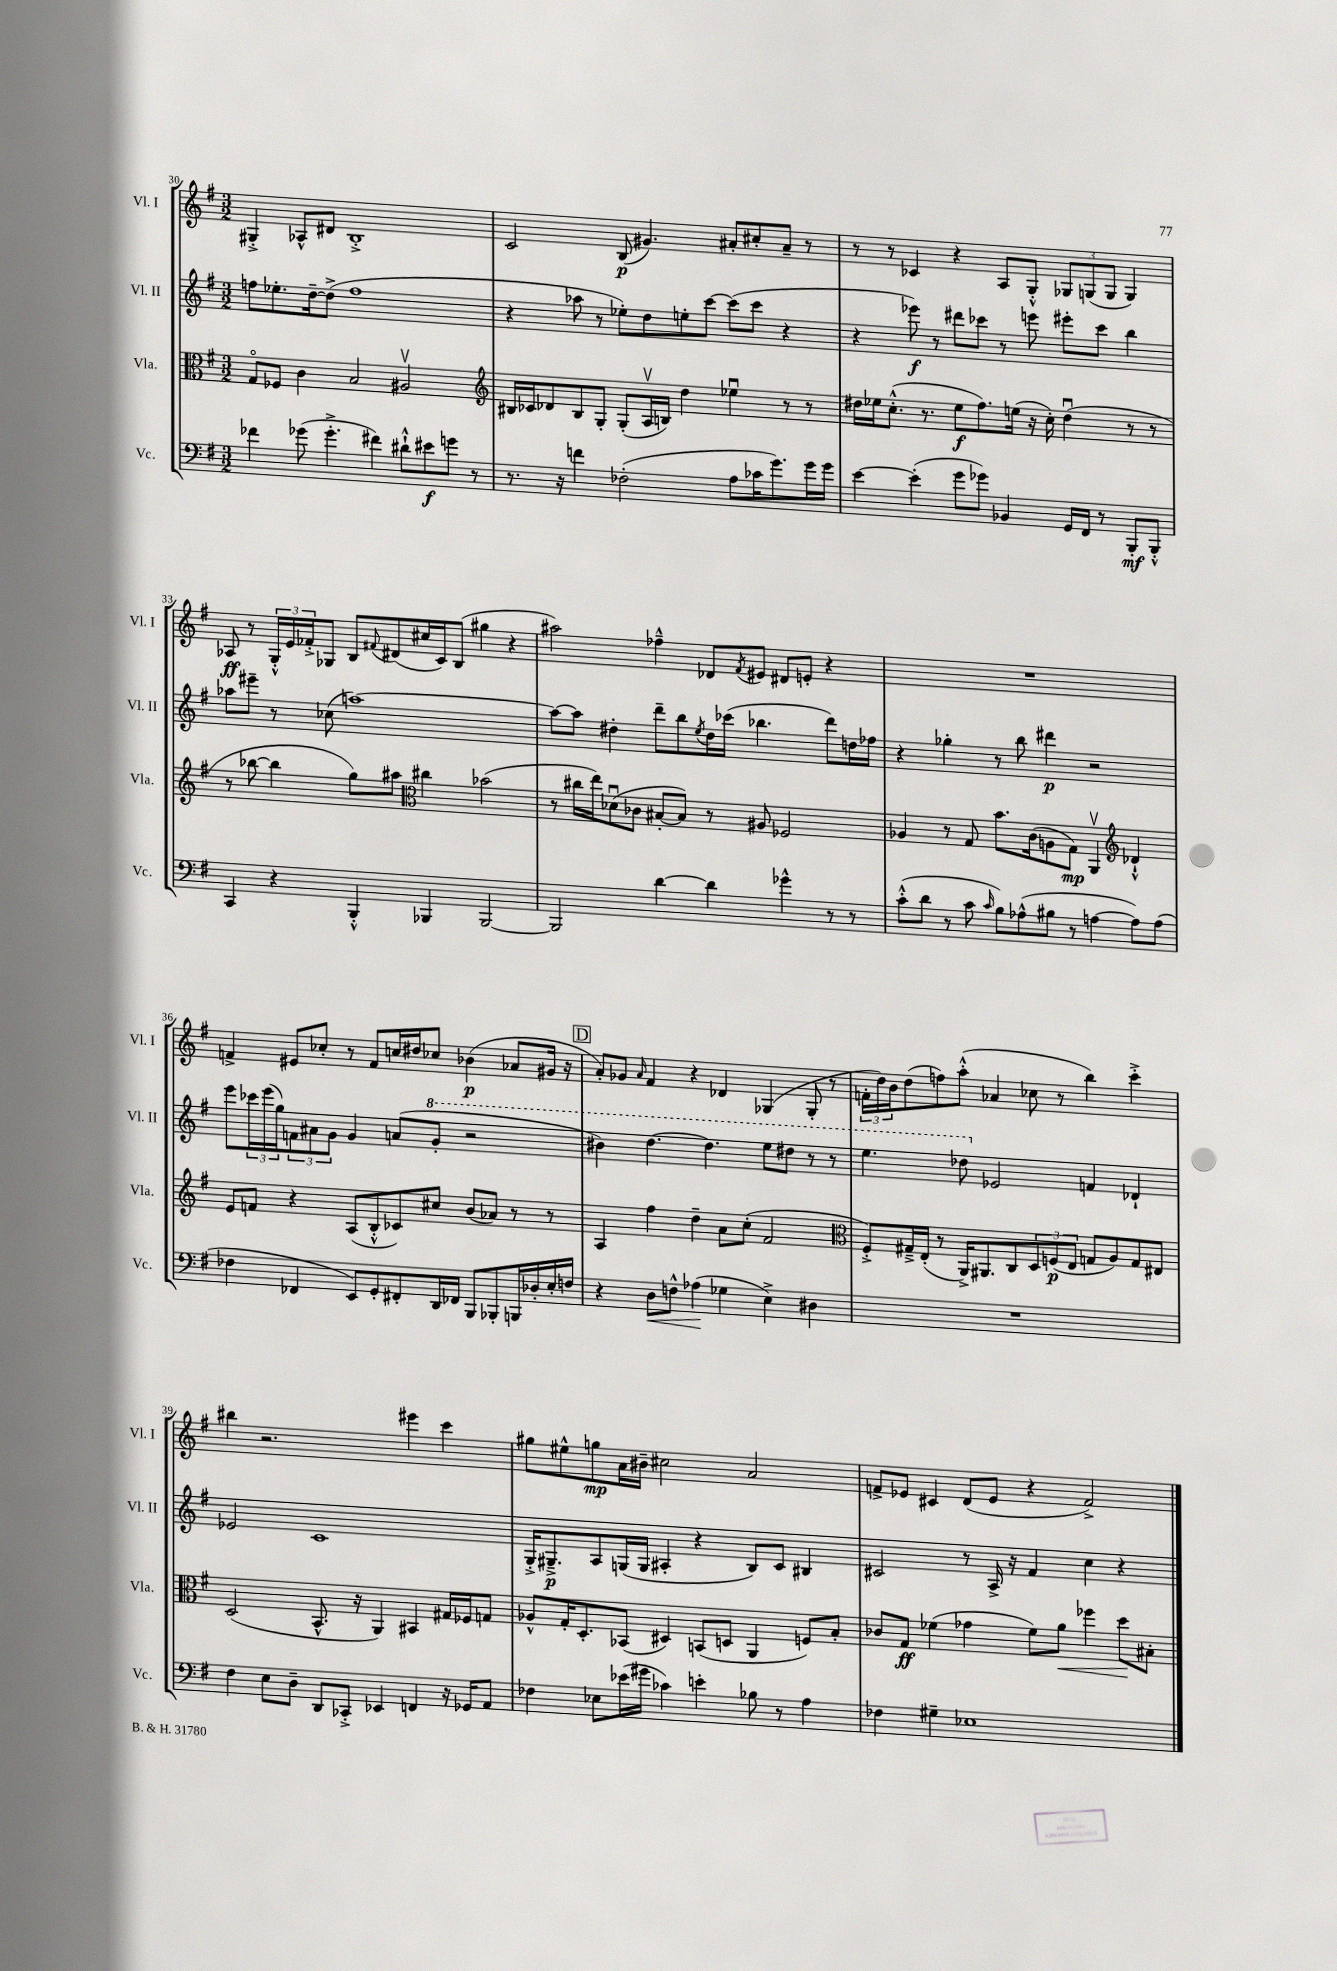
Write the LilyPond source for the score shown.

<<
\new StaffGroup <<
\new Staff = "s0" \with { instrumentName = "Vl. I" shortInstrumentName = "Vl. I" } {
    \clef treble \key g \major \numericTimeSignature \time 3/2
    gis4-.-> aes8-^ dis'8 b1-.-> |
    c'2 b8\p( gis'4.) ais'8-. cis''8-. ais'8-- r8 |
    r8 r8 ces'4 r4 a8 g8-.-^ \tuplet 3/2 { ges8 g8( g8 } g4) |
    aes8\ff r8 \tuplet 3/2 { g16-.-^ e'16 fes'16-.-> } ges8 b8 \appoggiatura { fis'8 } dis'8( cis''16 c'16) b8( gis''4 r4 |
    ais''2) fes''4---^ des'8 \acciaccatura { fis'8 } eis'8 dis'8 e'8-. r4 |
    R1. |
    f'4-> eis'8 ces''8-. r8 f'8 c''16 dis''16 ces''8 bes'4\p( aes'8 gis'16 r16 |
    \mark \markup { \box "D" } a'8-.) ges'8 \grace { a'16 } fis'4 r4 des'4 ges4( ges8-. r8 |
    \tuplet 3/2 { f'16-. d''16) b'16 } d''8( f''8) a''8-.-^( aes'4 ces''8 r8 b''4) c'''4-.-> |
    bis''4 r2. eis'''4 c'''4 |
    gis''8 eis''8-^ g''8\mp a'16 bis'16-- cis''2 a'2 |
    f'8-> ees'8 cis'4 d'8( ees'8 r4 f'2->) \bar "|." |
}
\new Staff = "s1" \with { instrumentName = "Vl. II" shortInstrumentName = "Vl. II" } {
    \clef treble \key g \major \numericTimeSignature \time 3/2
    f''8 ees''8.-. d''16~-- d''8->( f''1 |
    r4 aes''8 r8 ees''8-.) d''8 e''8-. c'''8~ c'''8( c'''8 r4 |
    r4 ees'''8\f) r8 dis'''8 ces'''8 r8 e'''8 eis'''8-. ces'''8 b''4 |
    aes''8 eis'''8-- r8 ces''8( a''1~) |
    a''8~ a''8 dis''4-. d'''8-- b''8 \acciaccatura { e''8 } dis''16 ces'''16( bes''4. d'''8) d''16 fes''16 |
    r4 ges''4-. r8 b''8 dis'''4\p r2 |
    e'''8 \tuplet 3/2 { ces'''16 e'''16( g''16) } \tuplet 3/2 { f'8 ais'8 g'8 } g'4 a'8( \ottava #1 g''8-. r2 |
    \mark \markup { \box "D" } bis''4) d'''4.~ d'''4. e'''8 dis'''8 r8 r8 |
    e'''4. des'''8 \ottava #0 ees'2 f'4 des'4-! |
    ees'2 c'1 |
    g16-.-> gis8.--->\p a8 g16( g16 ais4-. r4 b8) c'8 bis4 |
    cis'2 r8 a16-> r16 fis'4 c''4 r4 \bar "|." |
}
\new Staff = "s2" \with { instrumentName = "Vla." shortInstrumentName = "Vla." } {
    \clef alto \key g \major \numericTimeSignature \time 3/2
    g8\flageolet fes8 c'4 b2 ais2\upbow |
    \clef treble bis16 ces'16 des'8 bis8 g8-. g8-.( a16\upbow b16) d''4 ees''4\downbow r8 r8 |
    dis''16 ees''16 c''8.-.-^( r8. ees''8\f fis''8.) e''16( r16 c''16-.) dis''4\downbow( r8 r8 |
    r8 bes''8~ bes''4 g''8) ais''8 \clef alto cis''4 bes'2( |
    r8 cis''16 e''16) des'8\downbow( ces'8 bis8~-. bis8) r8 ais8 fes2 |
    aes4 r8 g8 b'8. c'16( a8 g8\mp) a,4\upbow \clef treble des'4-!-^ |
    e'8 f'8 r4 a8( b8-.-^ ces'8) cis''8 b'8( aes'8) r8 r8 |
    \mark \markup { \box "D" } a4 fis''4 d''4-- a'8 c''8-.( fis'2 |
    \clef alto fis8-.->) gis16---> e16-.( r8 a,16->) ais,8. c8 \tuplet 3/2 { d8 f8\p( e8 } g8 a8) g8 eis8 |
    d2( b,8.-^ r16 a,4) bis,4 gis16 fes16 g8 |
    aes8-^ g16-. d8.-. bes,8( dis4) b,8( d8 a,4 f8) b8-. |
    ces'8 g8\ff fes'4( ges'4 fes'8) a'8\< fes''4 d''8\! bis8-. \bar "|." |
}
\new Staff = "s3" \with { instrumentName = "Vc." shortInstrumentName = "Vc." } {
    \clef bass \key g \major \numericTimeSignature \time 3/2
    fes'4 ges'8( ges'4.-.-> fis'4) dis'8-!-^ eis'8\f g'8 r8 |
    r8. r16 f'4 fes2-.( a8 ces'16 g'8.) g'16 g'16 |
    e'4~ e'4-.( g'8 ges'8) bes,4 g,16 fis,16 r8 b,,8-.\mf b,,8-.-^ |
    c,4 r4 b,,4-.-^ bes,,4 bes,,2~ |
    bes,,2 d'4~ d'4 ges'4-^ r8 r8 |
    c'8-.-^( d'8 r8 c'8 \grace { c'16 } b8) aes8-^( bis8 r8 a4~ a8) a8( |
    fes4 fes,4 e,8) g,8-. fis,8-. d,16 fes,16 b,,8 bes,,8-. b,,16 des16-. e16-. f16 |
    \mark \markup { \box "D" } r4 d8\< f8-^ aes4\!( ges4 e4->) dis4 |
    R1. |
    fis4 e8 d8-- d,8 ces,8-.-> ees,4 f,4 r16 ges,16 a,8 |
    fes4 ees8 ees'16( gis'16 ces'4) e'4-. bes8 r8 a4 |
    fes4 gis4-- ees1 \bar "|." |
}
>>
>>
\layout { \context { \Score currentBarNumber = #30 } }
